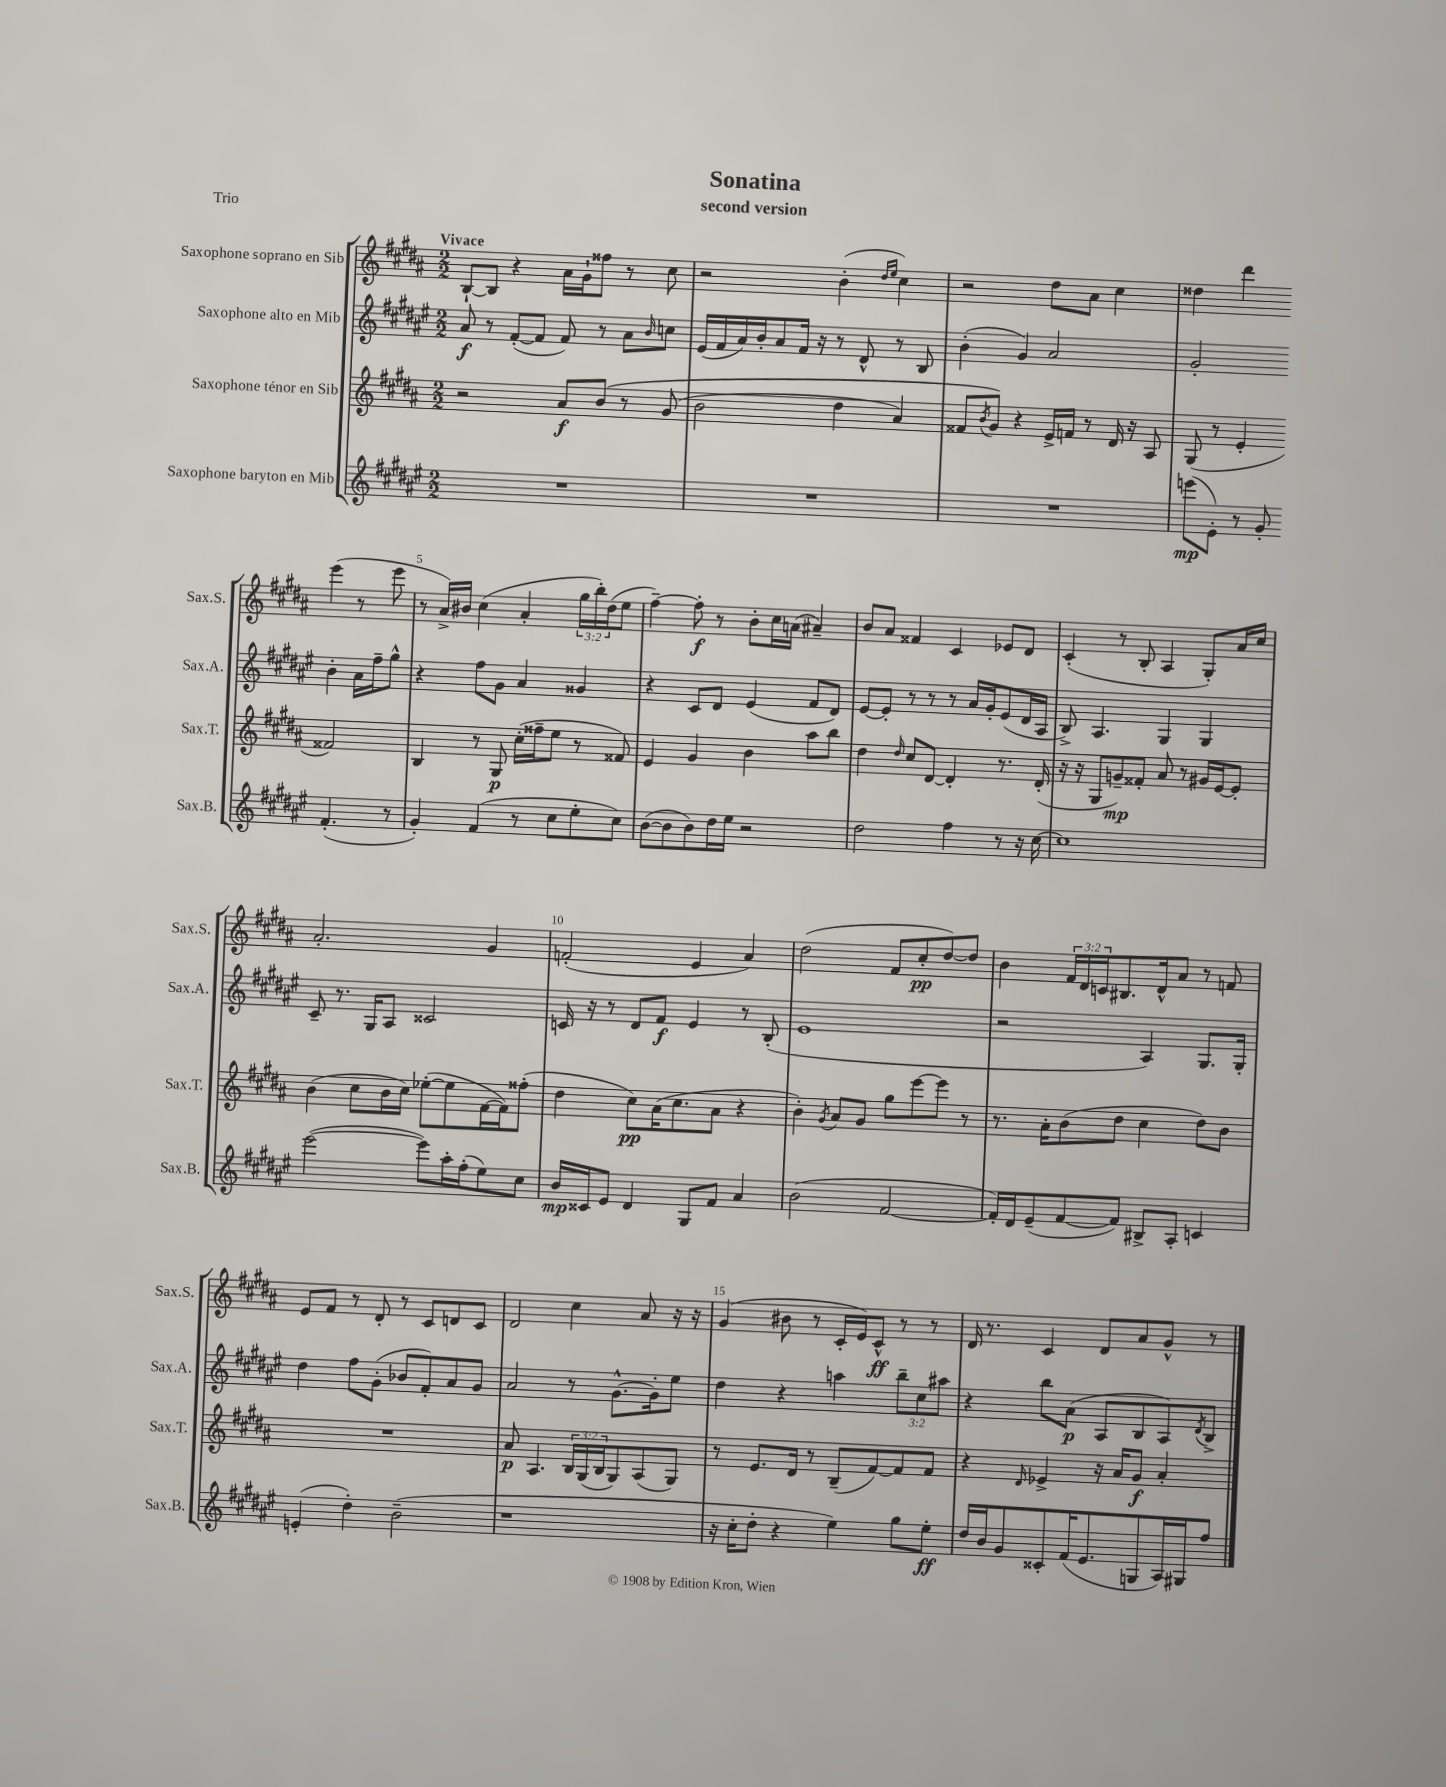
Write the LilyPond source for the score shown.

\header { title = "Sonatina" subtitle = "second version" piece = "Trio" }
<<
\new StaffGroup <<
\new Staff = "s0" \with { instrumentName = "Saxophone soprano en Sib" shortInstrumentName = "Sax.S." } {
    \clef treble \key b \major \numericTimeSignature \time 2/2 \override Staff.TupletNumber.text = #tuplet-number::calc-fraction-text \tempo "Vivace"
    b8~-! b8 r4 ais'16 gis'16-! fisis''8 r8 cis''8 |
    r2 b'4-.( \grace { dis''16 e''16 } cis''4) |
    r2 dis''8 ais'8 cis''4 |
    disis''4 dis'''4 e'''4( r8 e'''8 |
    r8 ais'16->) bis'16 cis''4( ais'4-. \tuplet 3/2 { gis''16 b''16-.) dis''16( } e''8 |
    fis''4~--) fis''8-.\f r8 b'8-. cis''16 a'16( ais'4--) |
    b'8 ais'8 fisis'4 cis'4 ees'8 dis'8 |
    cis'4-.( r8 b8-. ais4 gis8-.) ais'16 cis''16 |
    ais'2.-. gis'4 |
    f'2-.( e'4 ais'4) |
    dis''2( fis'8 cis''8-.\pp dis''8~) dis''8 |
    b'4 \tuplet 3/2 { fis'16 dis'16 c'16 } bis8. dis'16-^ ais'8 r8 f'8 |
    e'8 fis'8 r8 dis'8-. r8 cis'8 d'8 cis'8 |
    dis'2 cis''4 ais'8 r16 r16 |
    gis'4( bis'8 r8 cis'16-. e'16) cis'8-^\ff r8 r8 |
    dis'16 r8. cis'4 dis'8 ais'8 gis'8-^ r8 \bar "|." |
}
\new Staff = "s1" \with { instrumentName = "Saxophone alto en Mib" shortInstrumentName = "Sax.A." } {
    \clef treble \key fis \major \numericTimeSignature \time 2/2 \override Staff.TupletNumber.text = #tuplet-number::calc-fraction-text
    ais'8\f r8 fis'8~-.( fis'8 fis'8) r8 ais'8 \grace { b'16 } c''8 |
    eis'16( fis'16 ais'16) b'16-. ais'8 fis'16 r16 r8 dis'8-^ r8 b8 |
    b'4-.( gis'4) ais'2 |
    gis'2-. b'4-. ais'16 fis''16-- gis''8-^ |
    r4 fis''8 gis'8 ais'4 gisis'4 |
    r4 cis'8 dis'8 eis'4( fis'8 dis'8) |
    eis'8~ eis'8-. r8 r8 r8 ais'16 gis'16-. eis'8( dis'16 ais16 |
    b8->) ais4. gis4 gis4 |
    cis'8-- r8. gis16 ais8 cisis'2 |
    c'16 r16 r8 dis'8 fis'8\f eis'4 r8 b8-.( |
    eis'1 |
    r2 ais4) gis8. gis16-. |
    dis''4 fis''8 gis'8-.( bes'8 fis'8-.) ais'8 gis'8 |
    ais'2 r8 gis'8.~-^ gis'16-. eis''8 |
    dis''4 r4 a''4 \tuplet 3/2 { b''8-- cis''8 ais''8 } |
    r4 b''8 ais'8\p( ais8 b8 ais8) \acciaccatura { dis'8 } b8-> \bar "|." |
}
\new Staff = "s2" \with { instrumentName = "Saxophone ténor en Sib" shortInstrumentName = "Sax.T." } {
    \clef treble \key b \major \numericTimeSignature \time 2/2 \override Staff.TupletNumber.text = #tuplet-number::calc-fraction-text
    r2 ais'8\f b'8\( r8 gis'8( |
    b'2 dis''4 ais'4) |
    fisis'8 \acciaccatura { b'8 } gis'8\) r4 e'16-> f'16 r8 dis'16 r16 ais8 |
    gis8( r8 e'4-. fisis'2) |
    b4 r8 gis8\p cis''16-.( fisis''16-- e''8 r8 fisis'8) |
    e'4 gis'4 b'4 ais''8 b''8 |
    dis''4 \grace { dis''16 } cis''8 dis'8~ dis'4-. r8. dis'16-.( |
    r16 r16 gis8 g'8--\mp) fisis'8-. ais'8 r8 gis'16 e'16~ e'8-. |
    b'4( cis''8 b'16 cis''16) ees''8~-.( ees''8 fis'16~ fis'16) fisis''8-.( |
    dis''4 cis''8\pp) ais'16( cis''8. ais'8 r4 |
    b'4-.) \acciaccatura { gis'8 } ais'8 gis'8 gis''8 e'''8~ e'''8 r8 |
    r8. ais'16-. b'8( dis''8 cis''4 dis''8) b'8 |
    R1 |
    ais'8\p ais4. \tuplet 3/2 { b16 gis16( b16 } gis8) ais8( gis8) |
    r8 e'8. dis'16 r8 b8--( fis'8~) fis'8 fis'8 |
    r4 \grace { dis'16 } ees'4-> r16 ais'16 gis'8\f ais'4-. \bar "|." |
}
\new Staff = "s3" \with { instrumentName = "Saxophone baryton en Mib" shortInstrumentName = "Sax.B." } {
    \clef treble \key fis \major \numericTimeSignature \time 2/2
    R1 |
    R1 |
    R1 |
    e'''8\mp( eis'8-.) r8 gis'8-. fis'4.-.( r8 |
    gis'4-.) fis'4( r8 cis''8 eis''8-. cis''8) |
    b'8~( b'8 b'8) dis''16 eis''16 r2 |
    dis''2 fis''4 r8 r16 cis''16~ |
    cis''1 |
    eis'''2~( eis'''8) ais''16-. fis''16-.( eis''8) cis''8 |
    b'16\mp cisis'16 eis'8 dis'4 gis8 fis'8 ais'4 |
    b'2( fis'2~ |
    fis'16-.) dis'16 eis'8--( fis'8~ fis'8) bis8-> ais8-. c'4 |
    e'4-.( dis''4-.) b'2--( |
    r1 |
    r16 cis''16-. dis''8-. r4 eis''4) gis''8 eis''8-.\ff |
    dis''16 b'16 gis'8 cisis'8-. fis'16( eis'8. g8 ais16) gis16 fis''8 \bar "|." |
}
>>
>>
\layout { \context { \Score \override BarNumber.break-visibility = ##(#f #t #t) barNumberVisibility = #(every-nth-bar-number-visible 5) } }
